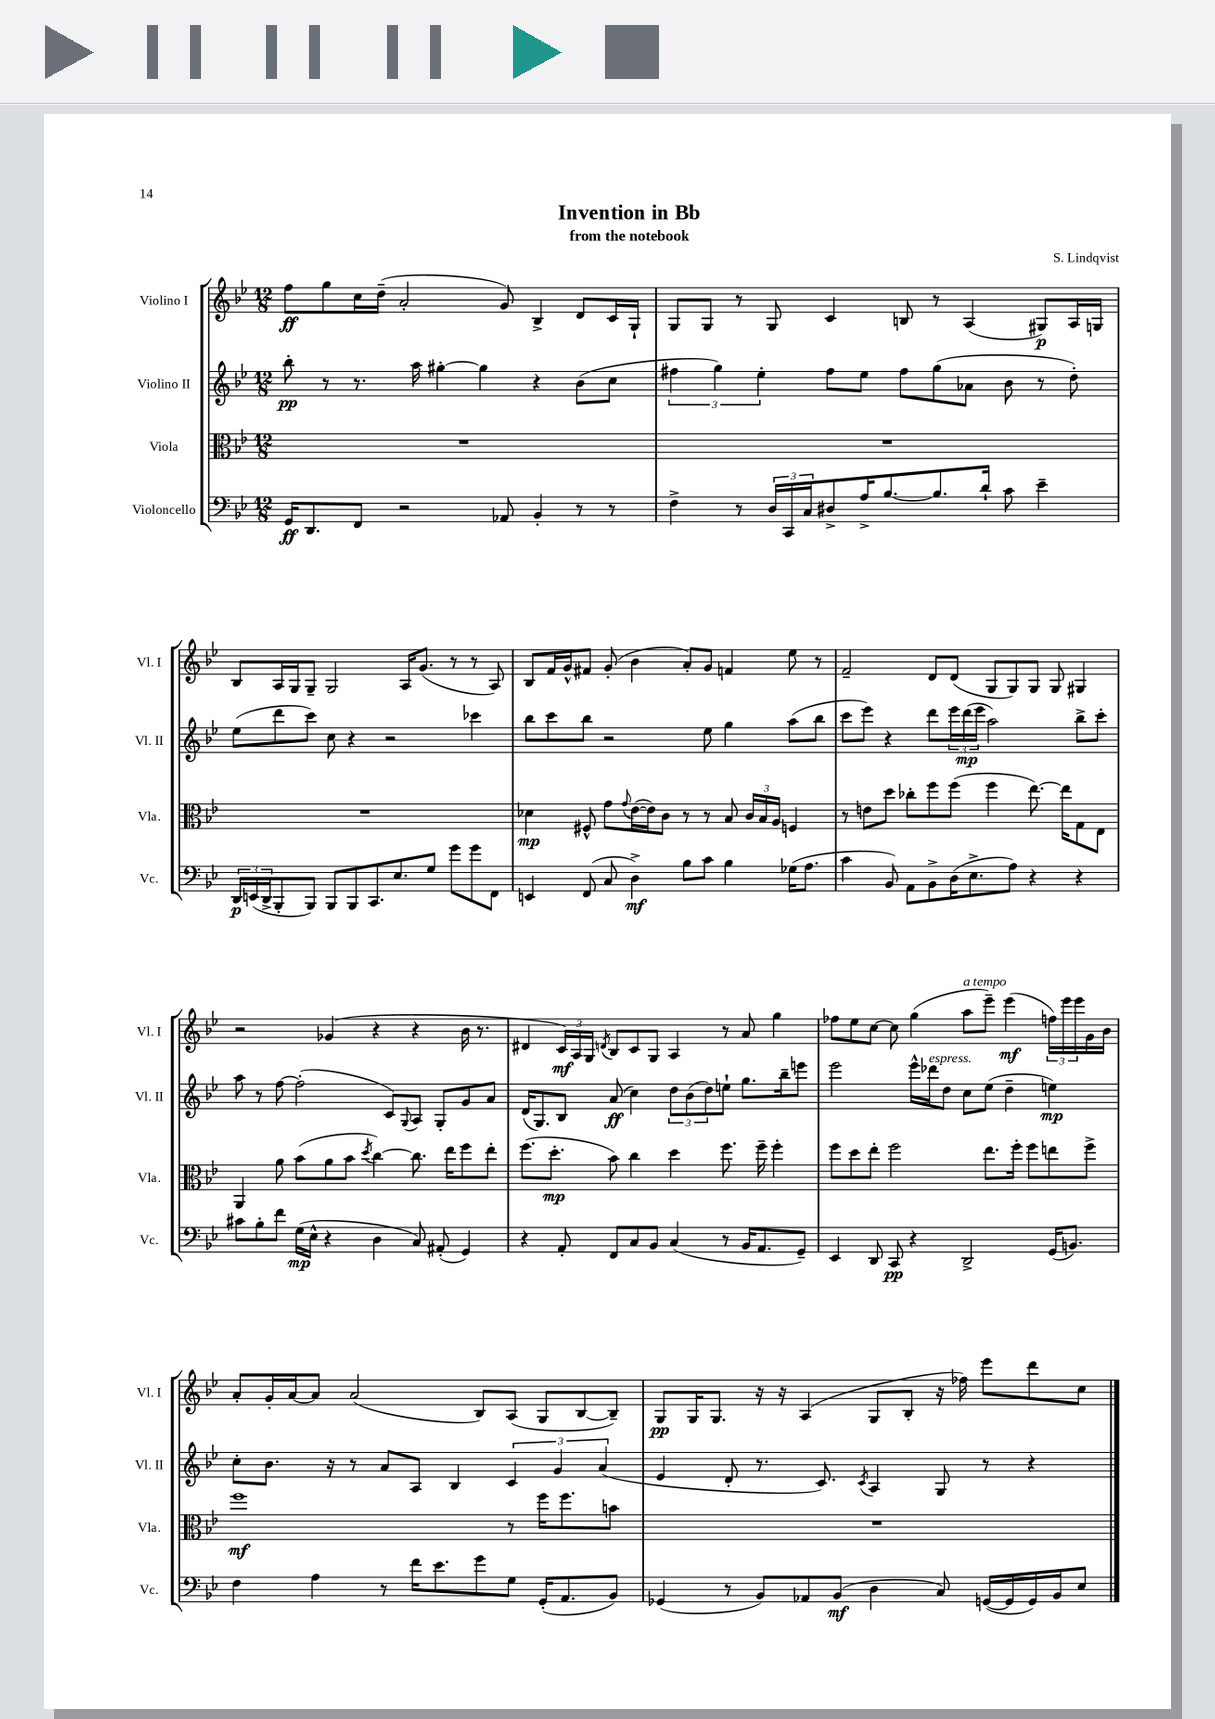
\header { title = "Invention in Bb" composer = "S. Lindqvist" subtitle = "from the notebook" }
<<
\new StaffGroup <<
\new Staff = "s0" \with { instrumentName = "Violino I" shortInstrumentName = "Vl. I" } {
    \clef treble \key bes \major \numericTimeSignature \time 12/8
    f''8\ff g''8 c''16 d''16--( a'2-. g'8) bes4-> d'8 c'16 g16-! |
    g8 g8 r8 g8 c'4 b8 r8 a4( gis8\p) a16 g16 |
    bes8 a16 g16 g8-- g2 a16 g'8.( r8 r8 a8) |
    bes8 f'16 g'16-^ fis'8 g'8-.( bes'4 a'8-.) g'8 f'4 ees''8 r8 |
    f'2-- d'8 d'8( g8 g8) g8 g8 gis4 |
    r2 ges'4( r4 r4 bes'16 r8. |
    dis'4 \tuplet 3/2 { c'16\mf) a16 g16 } \acciaccatura { d'8 } bes8 c'8 g8 a4 r8 a'8 g''4 |
    fes''8 ees''8 c''8~ c''8 g''4( a''8^\markup { \italic "a tempo" } ees'''8--) ees'''4\mf( \tuplet 3/2 { f''16) ees'''16 ees'''16 } g'16 bes'16 |
    a'8-. g'16-. a'16~ a'8 a'2( bes8) a8( g8 bes8~ bes8--) |
    g8\pp g16 g8. r16 r16 a4( g8 bes8-. r16 fes''16) ees'''8 d'''8 c''8 \bar "|." |
}
\new Staff = "s1" \with { instrumentName = "Violino II" shortInstrumentName = "Vl. II" } {
    \clef treble \key bes \major \numericTimeSignature \time 12/8
    bes''8-.\pp r8 r8. a''16 gis''4~-. gis''4 r4 bes'8( c''8 |
    \tuplet 3/2 { fis''4 g''4) ees''4-. } fis''8 ees''8 fis''8 g''8( aes'8 bes'8 r8 d''8-.) |
    ees''8( d'''8 c'''8) c''8 r4 r2 ces'''4 |
    bes''8 c'''8 bes''8 r2 ees''8 g''4 a''8( bes''8 |
    c'''8 ees'''8) r4 d'''8 \tuplet 3/2 { ees'''16 d'''16\mp( ees'''16 } a''2) bes''8-> c'''8-. |
    a''8 r8 f''8~ f''2-.( c'8) \appoggiatura { g8 } a8 g8-. g'8 a'8 |
    d'16( g8.) bes8 a'8\ff( c''4) \tuplet 3/2 { d''8 bes'8( d''8) } e''8-! g''8. bes''16-- e'''8 |
    ees'''2 ees'''16-^ des'''16^\markup { \italic "espress." } d''8 c''8 ees''8( d''4-- e''4\mp) |
    c''8-. bes'8. r16 r8 a'8 a8 bes4 \tuplet 3/2 { c'4 g'4 a'4( } |
    ees'4 d'8-. r8. c'8.) \acciaccatura { c'8 } a4 g8 r8 r4 \bar "|." |
}
\new Staff = "s2" \with { instrumentName = "Viola" shortInstrumentName = "Vla." } {
    \clef alto \key bes \major \numericTimeSignature \time 12/8
    R1. |
    R1. |
    R1. |
    des'4\mp fis8-^ g'8 \appoggiatura { g'8 } ees'16~( ees'16) c'8 r8 r8 bes8 \tuplet 3/2 { c'16 bes16 a16 } f4 |
    r8 e'8 d''8 ces''8-. f''8 f''8( f''4 ees''8.~) ees''16 g8 ees8 |
    a,4 a'8 bes'8( a'8 bes'8 \acciaccatura { d''8 } c''4~) c''8. ees''16 f''8 ees''8-. |
    f''8.( d''8.-.\mp bes'8) c''4 d''4 f''8. f''16-- f''4-. |
    f''8 d''8 ees''8-. f''2 ees''8. f''16-. f''8 e''8 f''8-> |
    f''1\mf r8 f''16 f''8. b'8 |
    R1. \bar "|." |
}
\new Staff = "s3" \with { instrumentName = "Violoncello" shortInstrumentName = "Vc." } {
    \clef bass \key bes \major \numericTimeSignature \time 12/8
    g,16\ff d,8. f,8 r2 aes,8 bes,4-. r8 r8 |
    f4-> r8 \tuplet 3/2 { d16 c,16 c16 } dis8-> a16-> bes8.~ bes8. d'16-! c'8 ees'4-- |
    \tuplet 3/2 { d,16\p e,16( d,16-> } bes,,8-. bes,,8) bes,,8 bes,,8 c,8. ees8. g8 g'8 g'8 f,8 |
    e,4 f,8( c8 d4->\mf) bes8 c'8 bes4 ges16( a8. |
    c'4 bes,8) a,8 bes,8-> d16( ees8.-> a8) r4 r4 |
    cis'8 bes8-. f'8 g16\mp( ees16-^ r4 d4 c8) ais,8-.( g,4) |
    r4 a,8-. f,8 c8 bes,8 c4( r8 bes,16 a,8. g,8--) |
    ees,4 d,8 c,8\pp r4 d,2-> g,16( b,8.) |
    f4 a4 r8 f'16 ees'8. g'8 g8 g,16-.( a,8. bes,8) |
    ges,4( r8 bes,8) aes,8 bes,8\mf( d4 c8) g,16~( g,16 g,16) bes,16 ees8 \bar "|." |
}
>>
>>
\layout { \context { \Score \remove "Bar_number_engraver" } }
